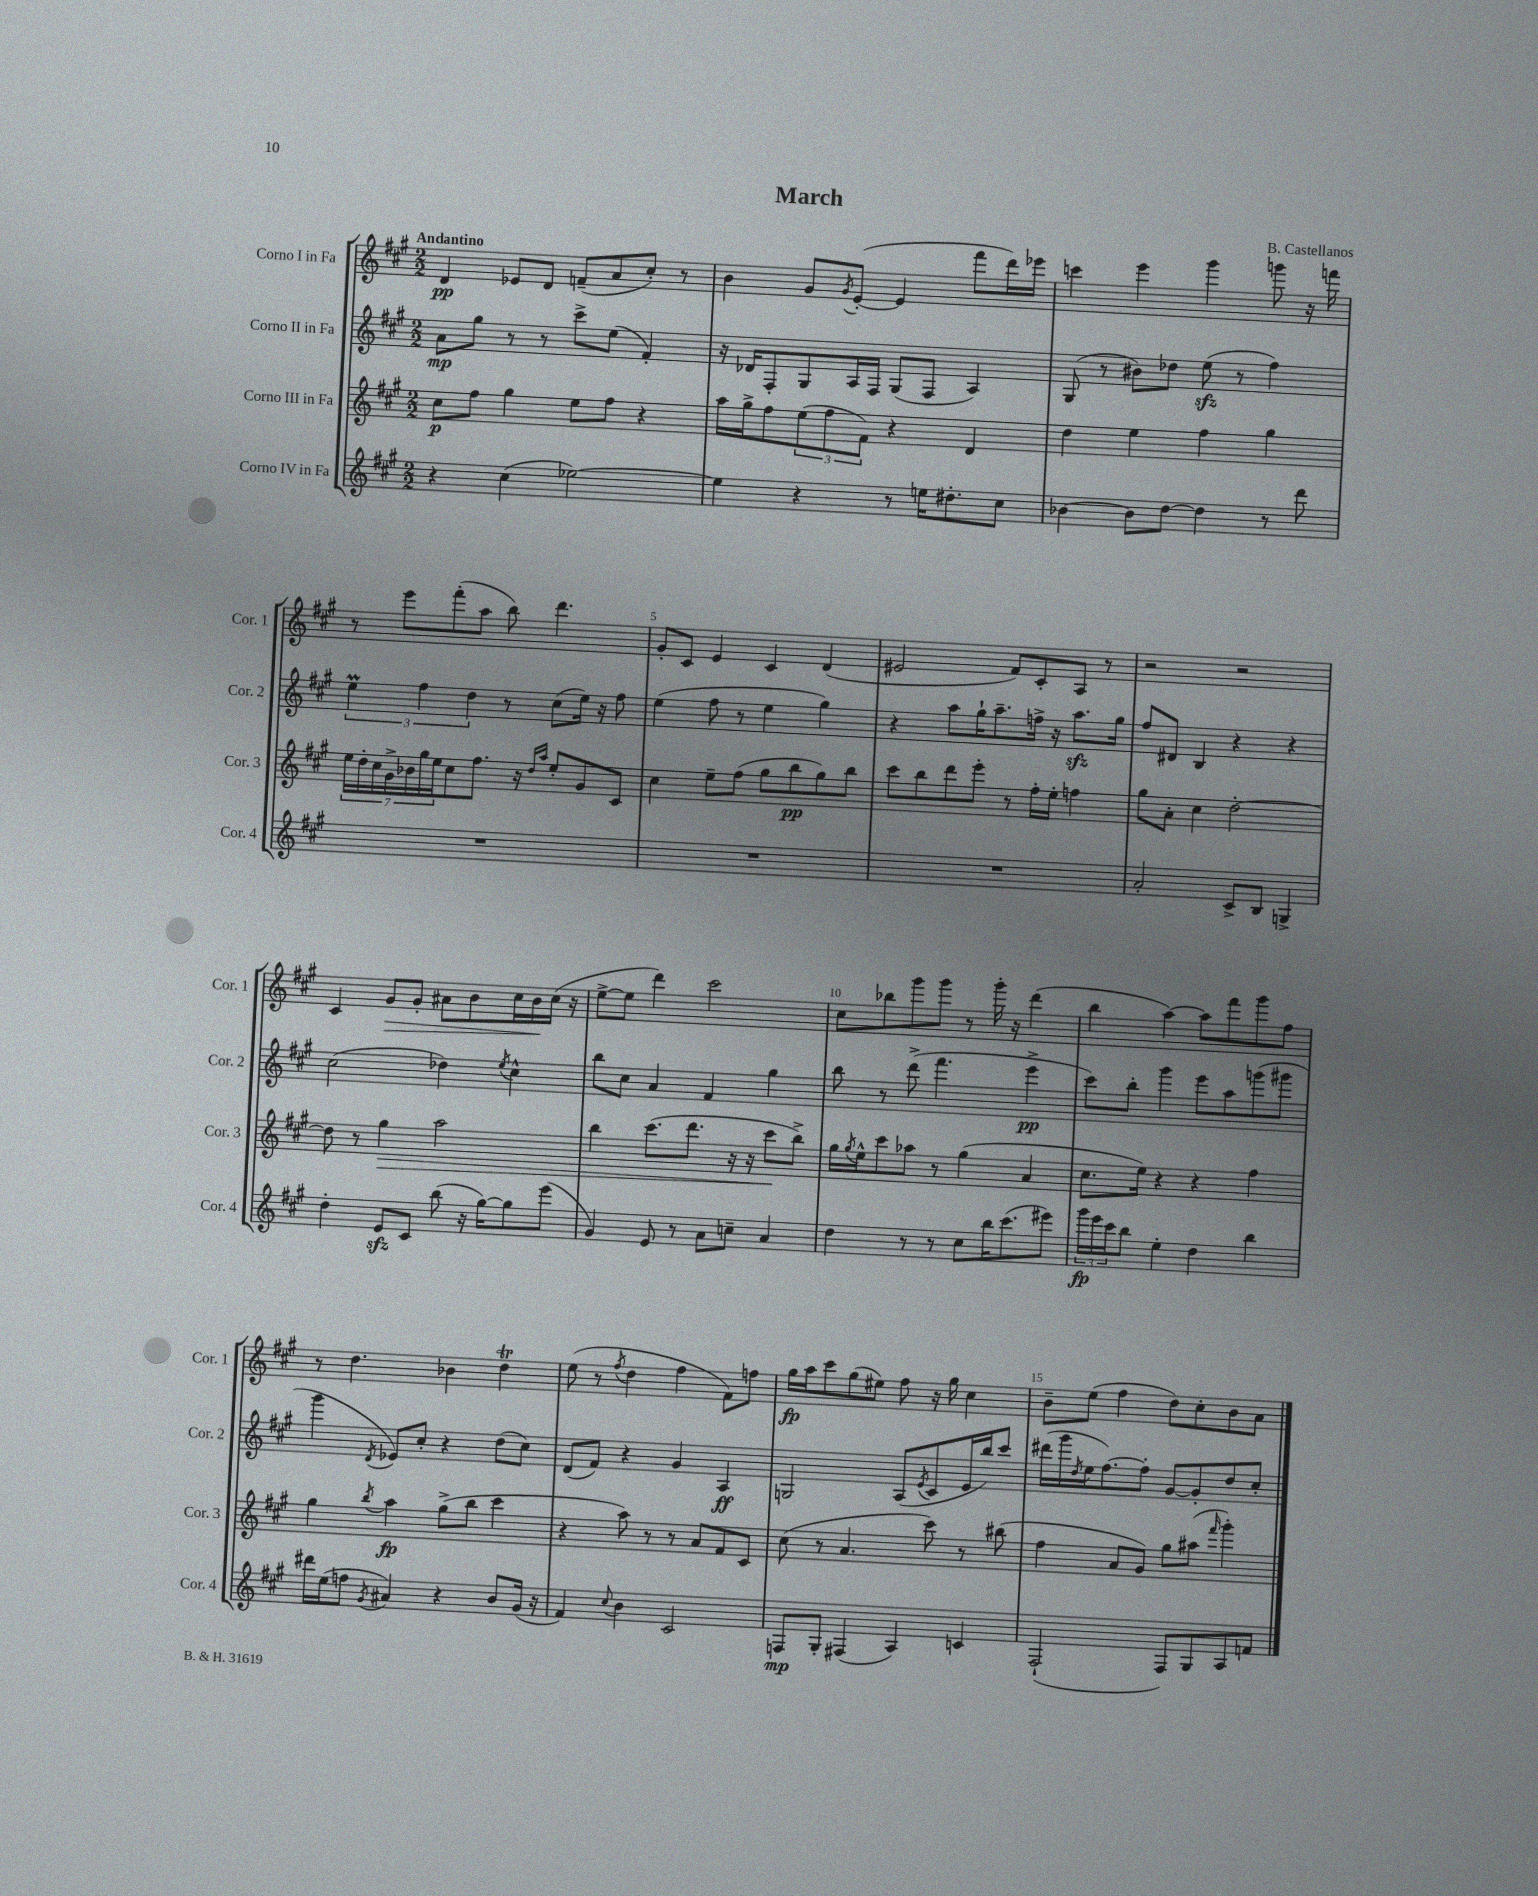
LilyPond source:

\header { title = "March" composer = "B. Castellanos" }
<<
\new StaffGroup <<
\new Staff = "s0" \with { instrumentName = "Corno I in Fa" shortInstrumentName = "Cor. 1" } {
    \clef treble \key a \major \numericTimeSignature \time 2/2 \tempo "Andantino"
    d'4\pp ees'8 d'8 f'8--( a'8 cis''8-.) r8 |
    b'4 gis'8 \acciaccatura { gis'8 } e'8~-.( e'4 fis'''8 d'''16) ees'''16 |
    c'''4 e'''4 gis'''4 g'''8 r16 f'''16 |
    r8 e'''8 fis'''8-.( a''8 b''8) d'''4. |
    gis'8-. cis'8 e'4 cis'4 d'4( |
    eis'2 fis'8) cis'8-. a8 r8 |
    r2 r2 |
    cis'4 gis'8\> gis'8-. ais'8 b'8 cis''16 b'16\! cis''16( r16 |
    e''8~-> e''8 d'''4) cis'''2 |
    cis''8 bes''8 gis'''8 gis'''8 r8 gis'''16-. r16 d'''4( |
    b''4 a''4~) a''8 fis'''8 gis'''8 fis''8 |
    r8 d''4. bes'4 d''4\trill |
    e''8( r8 \acciaccatura { fis''8 } d''4 fis''4 fis'8) f''8 |
    gis''16\fp a''16 cis'''8 gis''8( eis''8) fis''8 r16 gis''16 cis''4 |
    b'8-- e''8( fis''4 d''8) cis''8-. b'8 a'8 \bar "|." |
}
\new Staff = "s1" \with { instrumentName = "Corno II in Fa" shortInstrumentName = "Cor. 2" } {
    \clef treble \key a \major \numericTimeSignature \time 2/2
    a'8\mp gis''8 r8 r8 cis'''8-> e''8( fis'4-.) |
    r16 des'16 fis8-. gis8 a16 fis16 gis8( fis8 a4) |
    gis8( r8 bis'8) des''8 e''8\sfz( r8 fis''4) |
    \tuplet 3/2 { e''4\prall fis''4 d''4 } r8 cis''8( e''16) r16 fis''8 |
    e''4( fis''8 r8 e''4 gis''4) |
    r4 a''8 gis''16-! a''8.-- f''16-> r16 a''8.\sfz gis''16 |
    fis''8 dis'8 b4 r4 r4 |
    cis''2( des''4) \acciaccatura { e''8 } cis''4-^ |
    b''8 cis''8 a'4 fis'4 gis''4 |
    b''8 r8 d'''8->( fis'''4. e'''4->\pp |
    cis'''8) b''8-. gis'''4 e'''8 a''8 g'''8( gis'''8 |
    gis'''4 \acciaccatura { d'8 } ees'8) cis''8-. r4 d''8( cis''8) |
    d'8( fis'8) r4 gis'4 a4\ff |
    g2 a8( \acciaccatura { e'8 } cis'8 e'16 b''16) cis'''8 |
    dis'''16( gis'''16 \acciaccatura { d''8 } e''16 fis''8.~) fis''8-. gis'8~ gis'8-. d''8 cis''8-. \bar "|." |
}
\new Staff = "s2" \with { instrumentName = "Corno III in Fa" shortInstrumentName = "Cor. 3" } {
    \clef treble \key a \major \numericTimeSignature \time 2/2
    cis''8\p fis''8 gis''4 e''8 fis''8 r4 |
    a''16 gis''16-> fis''8 \tuplet 3/2 { e''8( fis''8 fis'8) } r4 d'4 |
    d''4 e''4 fis''4 gis''4 |
    \tuplet 7/4 { e''16 d''16-. cis''16 gis'16-> bes'16 gis''16 e''16 } cis''8 fis''8. r16 \grace { d''16 a''16 } e''8-. gis'8 cis'8 |
    cis''4 e''8-- fis''8( gis''8 b''8\pp gis''8) b''8 |
    cis'''8 b''8 d'''8 e'''8-. r8 fis''16-. e''16-. f''4 |
    gis''8 a'8-. cis''4 d''2~-. |
    d''8 r8 gis''4\> a''2 |
    b''4 cis'''8.( d'''8. r16 r16 cis'''8\! b''8->) |
    gis''16 \acciaccatura { gis''8 } e''16-^ cis'''8 aes''8 r8 gis''4( a'4 |
    cis''8. e''16) r4 r4 fis''4 |
    gis''4 \acciaccatura { b''8 } a''4\fp gis''8->( b''8 cis'''4 |
    r4 a''8) r8 r8 a'8 fis'8 cis'8 |
    cis''8( r8 a'4. cis'''8) r8 bis''8( |
    fis''4 a'8 gis'8) gis''8 ais''8( \grace { fis'''16 } gis'''4-.) \bar "|." |
}
\new Staff = "s3" \with { instrumentName = "Corno IV in Fa" shortInstrumentName = "Cor. 4" } {
    \clef treble \key a \major \numericTimeSignature \time 2/2
    r4 cis''4( ees''2~) |
    ees''4 r4 r8 e''16 dis''8.-. cis''8 |
    bes'4~ bes'8 d''8~ d''4 r8 d'''8 |
    R1 |
    R1 |
    R1 |
    a'2-. cis'8-> b8 g4-> |
    d''4-. e'8\sfz cis'8 b''8( r16 gis''16~) gis''8 e'''8( |
    gis'4) e'8 r8 a'8 c''8-- a'4 |
    d''4 r8 r8 cis''8 b''16 cis'''8.( eis'''8) |
    \tuplet 3/2 { gis'''16\fp e'''16 cis'''16 } b''8 e''4-. d''4 b''4 |
    dis'''16 e''16( f''8 \acciaccatura { gis'8 } ais'4) r4 b'8 gis'16( r16 |
    fis'4) \appoggiatura { cis''8 } b'4 cis'2 |
    f8\mp gis8-. fis4( a4) c'4 |
    fis2-!( fis8) gis8 a8 f'8 \bar "|." |
}
>>
>>
\layout { \context { \Score \override BarNumber.break-visibility = ##(#f #t #t) barNumberVisibility = #(every-nth-bar-number-visible 5) } }
